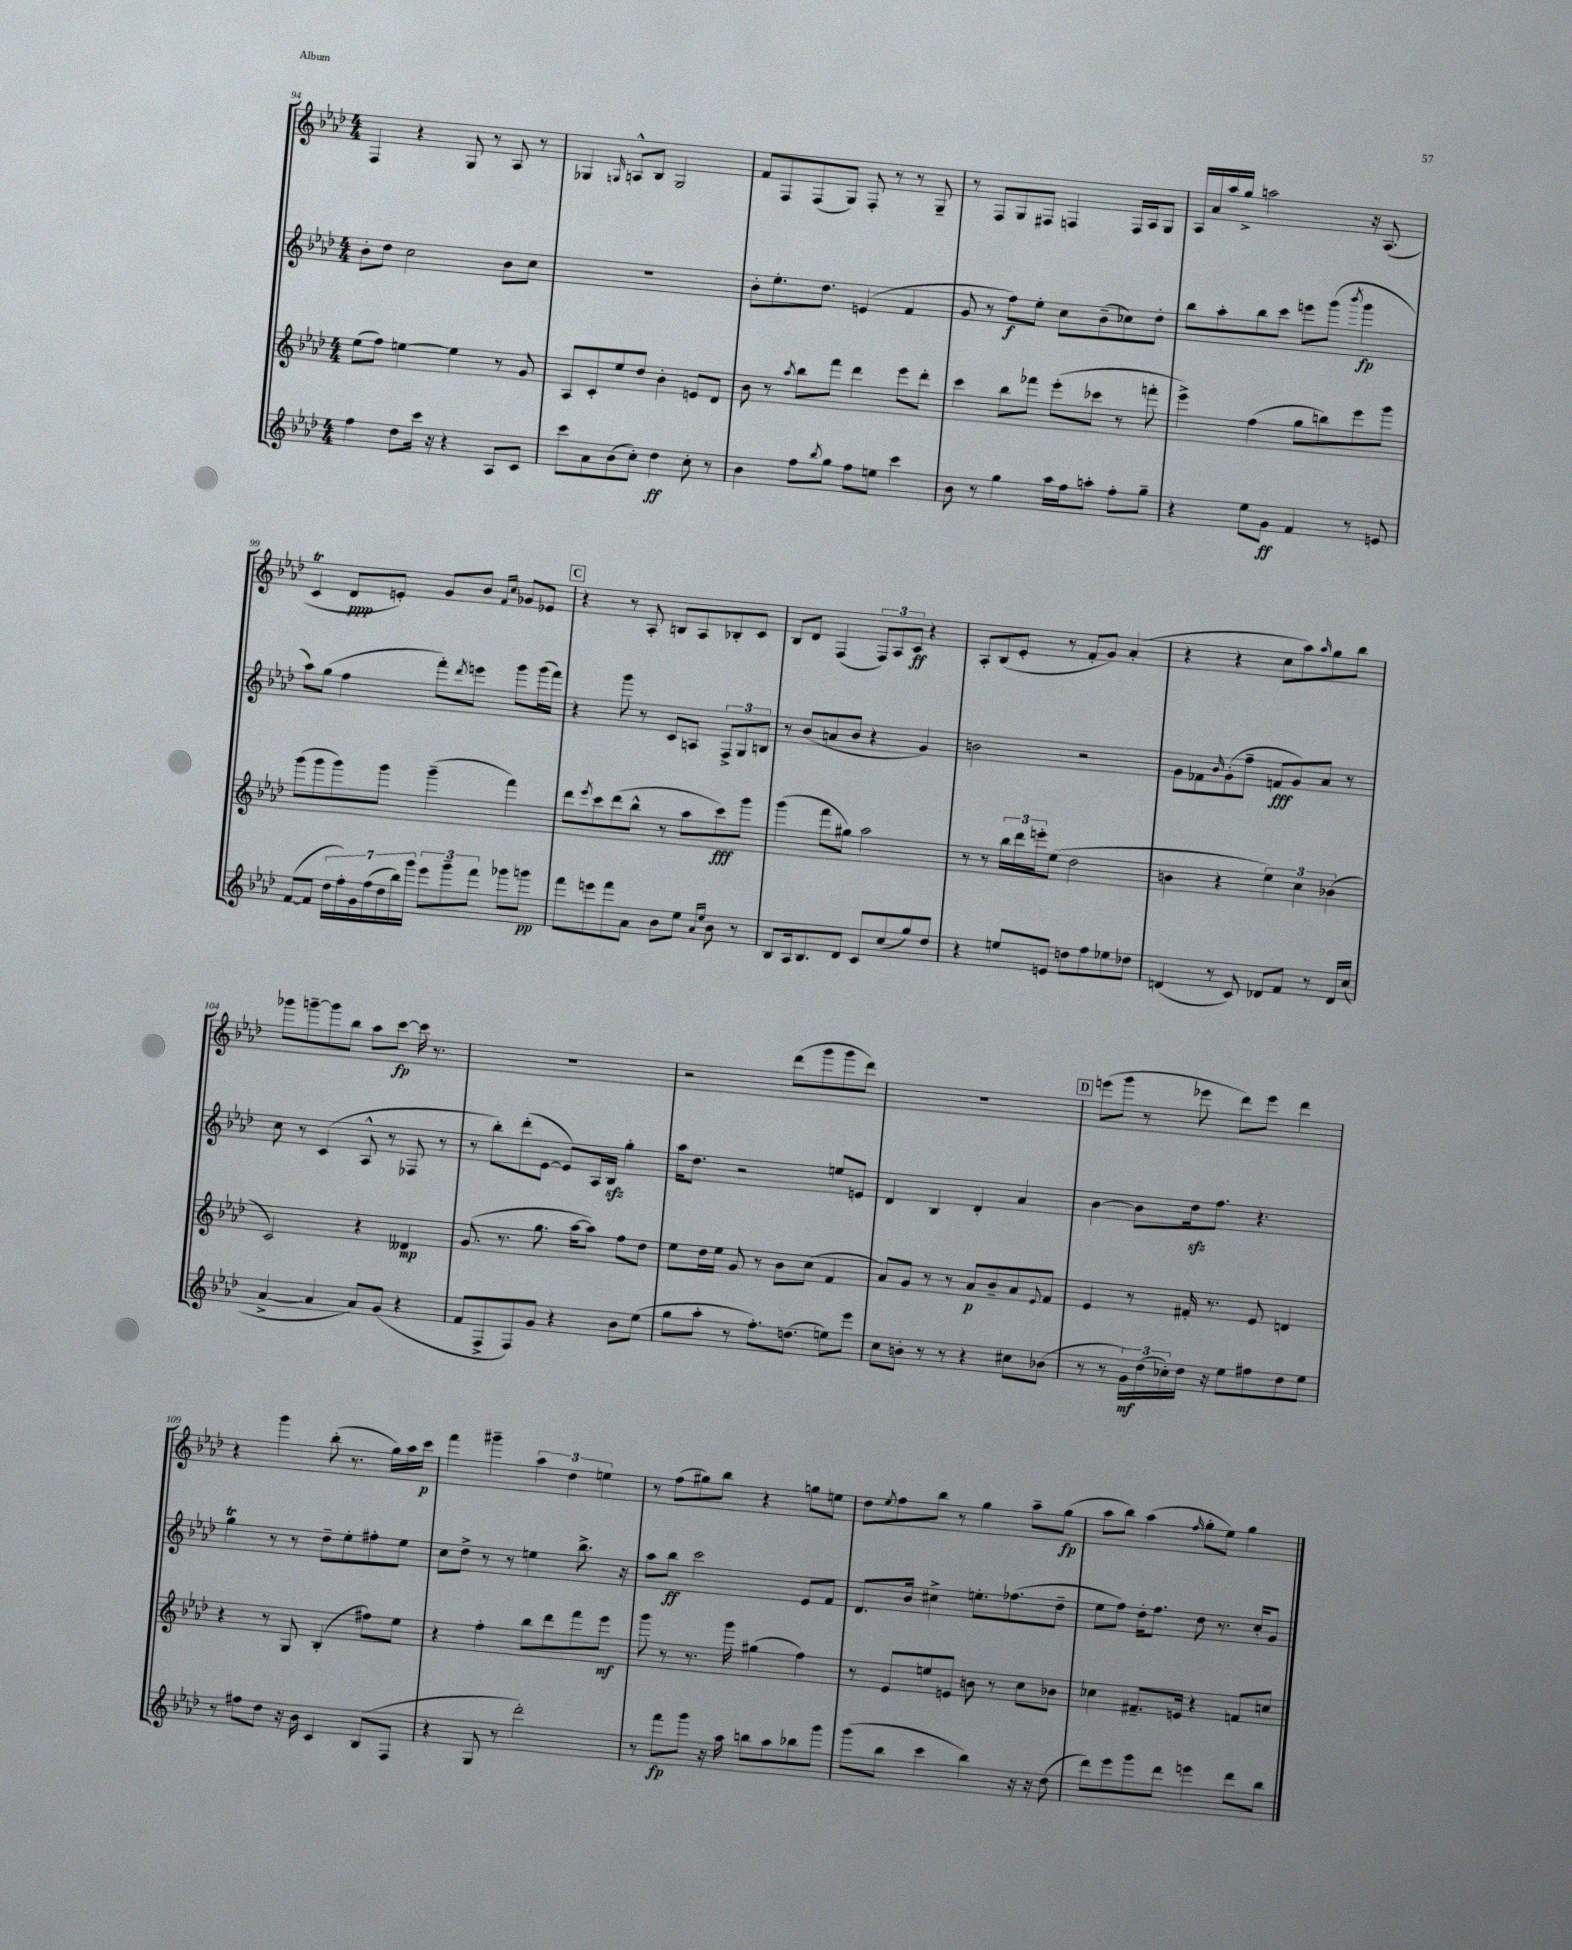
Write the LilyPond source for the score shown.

<<
\new StaffGroup <<
\new Staff = "s0" {
    \clef treble \key aes \major \numericTimeSignature \time 4/4
    f4 r4 g8 r8 aes8 r8 |
    ges4 \grace { g16 } a8-^ bes8 g2 |
    f'8 f8 f8( g8) f8-. r8 r8 g8-- |
    r8 f8 g8 fis8 f4 f16 aes16 g8 |
    aes16 aes'16 aes''16 g''16-> a''2 r16 aes8.( |
    c'4\trill des'8\ppp e'8-.) g'8 bes'8 \grace { f'16 c''16 } ges'8 ees'8 |
    \mark \markup { \box "C" } r4 r8 aes8-. b8 aes8 bes8-. c'8 |
    bes8 des'8 f4( \tuplet 3/2 { f8) aes8 c'8\ff } r4 |
    aes8-. bes8( ees'8-. r8 f'8-. g'8) aes'4-.( |
    r4 r4 c''8 aes''8) \grace { aes''16 } g''8 bes''8 |
    ges'''8 g'''8~-- g'''8 bes''8 aes''8 c'''8~\fp c'''16 r8. |
    R1 |
    r2 des'''8( g'''8 g'''8 des'''8) |
    R1 |
    \mark \markup { \box "D" } e'''8( g'''8 r8 ees'''8 des'''8) ees'''8 des'''4 |
    r4 g'''4 bes''8-.( r8. g''16) aes''16 c'''16\p |
    f'''4 gis'''4-- \tuplet 3/2 { aes''4 des''4 e''4 } |
    r8 f''8( gis''8) bes''8 r4 g''8 e''8 |
    des''8 \acciaccatura { ees''8 } f''8 bes''8 r8 g''4 aes''8-- g''8\fp( |
    aes''8 bes''8) aes''4( \grace { f''16 } g''8-. ees''8) g''4 \bar "|." |
}
\new Staff = "s1" {
    \clef treble \key aes \major \numericTimeSignature \time 4/4
    bes'8-. des''8 c''2 bes'8 c''8 |
    R1 |
    bes'8-. ees''8.-. des''8. e'4( f'4 |
    g'8 r8 f''8\f) ees''8-. c''8 bes'8--( ces''8) des''8-. |
    bes''8 aes''8-. bes''8 c'''8 e'''8 g'''8( \acciaccatura { bes'''8 } g'''4\fp |
    aes''8) g''8( f''4 f'''8-.) \acciaccatura { des'''8 } e'''8 g'''8 g'''16( f'''16) |
    \mark \markup { \box "C" } r4 g'''8 r8 c'8 a8 \tuplet 3/2 { f8-> g8 b8 } |
    r8 bes'8( a'8 bes'8 r4 g'4) |
    b'2 r2 |
    g'8 fes'8 \grace { bes'16 } g'8-.( f''8-- f'8\fff g'8) aes'8 r8 |
    c''8 r8 c'4( aes8-^ r8 fes8 r8 |
    r8 bes''8-.) des'''8-.( ees'8~ ees'8) aes16 bes16\sfz g''4-. |
    aes''16 des''8. r2 e''8 e'8 |
    des'4 bes4 des'4-. aes'4 |
    \mark \markup { \box "D" } bes'4~ bes'8 des''16\sfz f''8. r4. |
    g''4\trill r8 r8 des''8-- ees''8-. fis''8-. ees''8 |
    c''8 des''8-> r8 r8 e''4 bes''8.-> r16 |
    aes''8 bes''8\ff c'''2 ees'8 f'8 |
    des'8. bes'16 cis''4-> e''8.-. fes''8.( des''8-- |
    ees''8 f''8) des''16-. f''8. des''8 r8. c''16-. g'8 \bar "|." |
}
\new Staff = "s2" {
    \clef treble \key aes \major \numericTimeSignature \time 4/4
    ees''8( f''8) e''4~ e''4 r8 g'8 |
    aes8 c'8-. ees''8 des''8 bes'4-. e'8 des'8 |
    bes'8 r8 \acciaccatura { aes''8 } bes''8 f'''8 des'''4 ees'''8 des'''8-. |
    c'''4 bes''8 fes'''8 ees'''8-.( ces'''8 r8 f'''8-. |
    ees'''4->) f''4( g''8 b''8) ees'''8 g'''8 |
    g'''8( g'''8 g'''8) g'''8 g'''4--( f'''4) |
    \mark \markup { \box "C" } des'''8 \acciaccatura { ees'''8 } c'''8 des'''8( bes''8-^ r8 aes''8 c'''8\fff) g'''8 |
    g'''4( f'''8 gis''8) aes''2 |
    r8 r8 \tuplet 3/2 { bes''16 des'''16 e'''16-. } ees''8( des''2 |
    b'4 r4 \tuplet 3/2 { ees''4) c''4 bes'4( } |
    c'2) r4 deses'4\mp |
    g'8.( r8. g''8. aes''16~ aes''8) f''8 des''8 |
    ees''8 des''16 ees''16 g'8 r8 bes'8 c''8( f'4 |
    aes'8) g'8 r8 r8 aes'8\p bes'8-- aes'8 \appoggiatura { ees'8 } f'8 |
    \mark \markup { \box "D" } ees'4 r8 fis'16-. r8. ees'8 d'4 |
    r4 r8 g8 bes4-.( fis''8) ees''8 |
    r4 f''4-. bes''8 des'''8 f'''8 ees'''8\mf |
    g'''8 r8 r8. g'''16 gis''4( f''4) |
    r8 ees'8 e''8 e'8 b'8 r8 c''8 bes'8 |
    ces''4 fis'8.-- e'16 r4 f'8 c''8 \bar "|." |
}
\new Staff = "s3" {
    \clef treble \key aes \major \numericTimeSignature \time 4/4
    f''4 des''8 c'''16 r16 r4 aes8 c'8 |
    c'''8 aes'8 bes'8( c''8-.) des''4\ff c''8-. r8 |
    bes'4 f''8 \acciaccatura { bes''8 } g''8 f''8 e''8 c'''4 |
    bes'8 r8 g''4 aes''16 f''16 a''8-. f''8-. g''8-- |
    r4 ees''8 g'8\ff f'4 r8 e'8 |
    f'8~( f'8 \tuplet 7/4 { des''16 f''16-.) g'16 f''16( des''16 bes''16) g'''16 } \tuplet 3/2 { ees'''8 g'''8-- f'''8 } ges'''8 g'''8\pp |
    \mark \markup { \box "C" } f'''8 e'''8 f'''8 aes'8 bes'8 ees''8 \grace { aes'16 ees''16 } bes'8 r8 |
    bes8 aes16 bes8. des'8 c'8 c''8( g''8) des''8 |
    r4 e''8 e'8 d''8 f''8 ees''8 des''8 |
    d'4( r8 c'8) des'8 f'8 r8 des'16 c''16( |
    aes'4~-> aes'4 aes'8) g'8( r4 |
    f'8 f8-> f8) g'8 r4 bes'8 ees''8( |
    g''8 aes''8-. r8 f''8.-.) d''8.( e''8) ees'''8 |
    c''8 b'8-. r8 r8 r4 cis''8 bes'8( |
    \mark \markup { \box "D" } r8 r8 \tuplet 3/2 { g'16\mf) des''16( ces''16-.) } des''16 r16 ees''8 fis''8 des''8 ees''8 |
    r8 fis''8 des''8 r16 bes'16 c'4 bes8( f8 |
    r4 g8 r8 des'''2-.) |
    r8 f'''8\fp g'''8 r16 aes''16 b''8 aes''8 bes''8 g'''8 |
    g'''8( bes''8 c'''4 bes''4) r16 r16 des''8( |
    des'''8) ees'''8 g'''8 des'''8 e'''4 des'''8 bes''8 \bar "|." |
}
>>
>>
\layout { \context { \Score currentBarNumber = #94 } }
